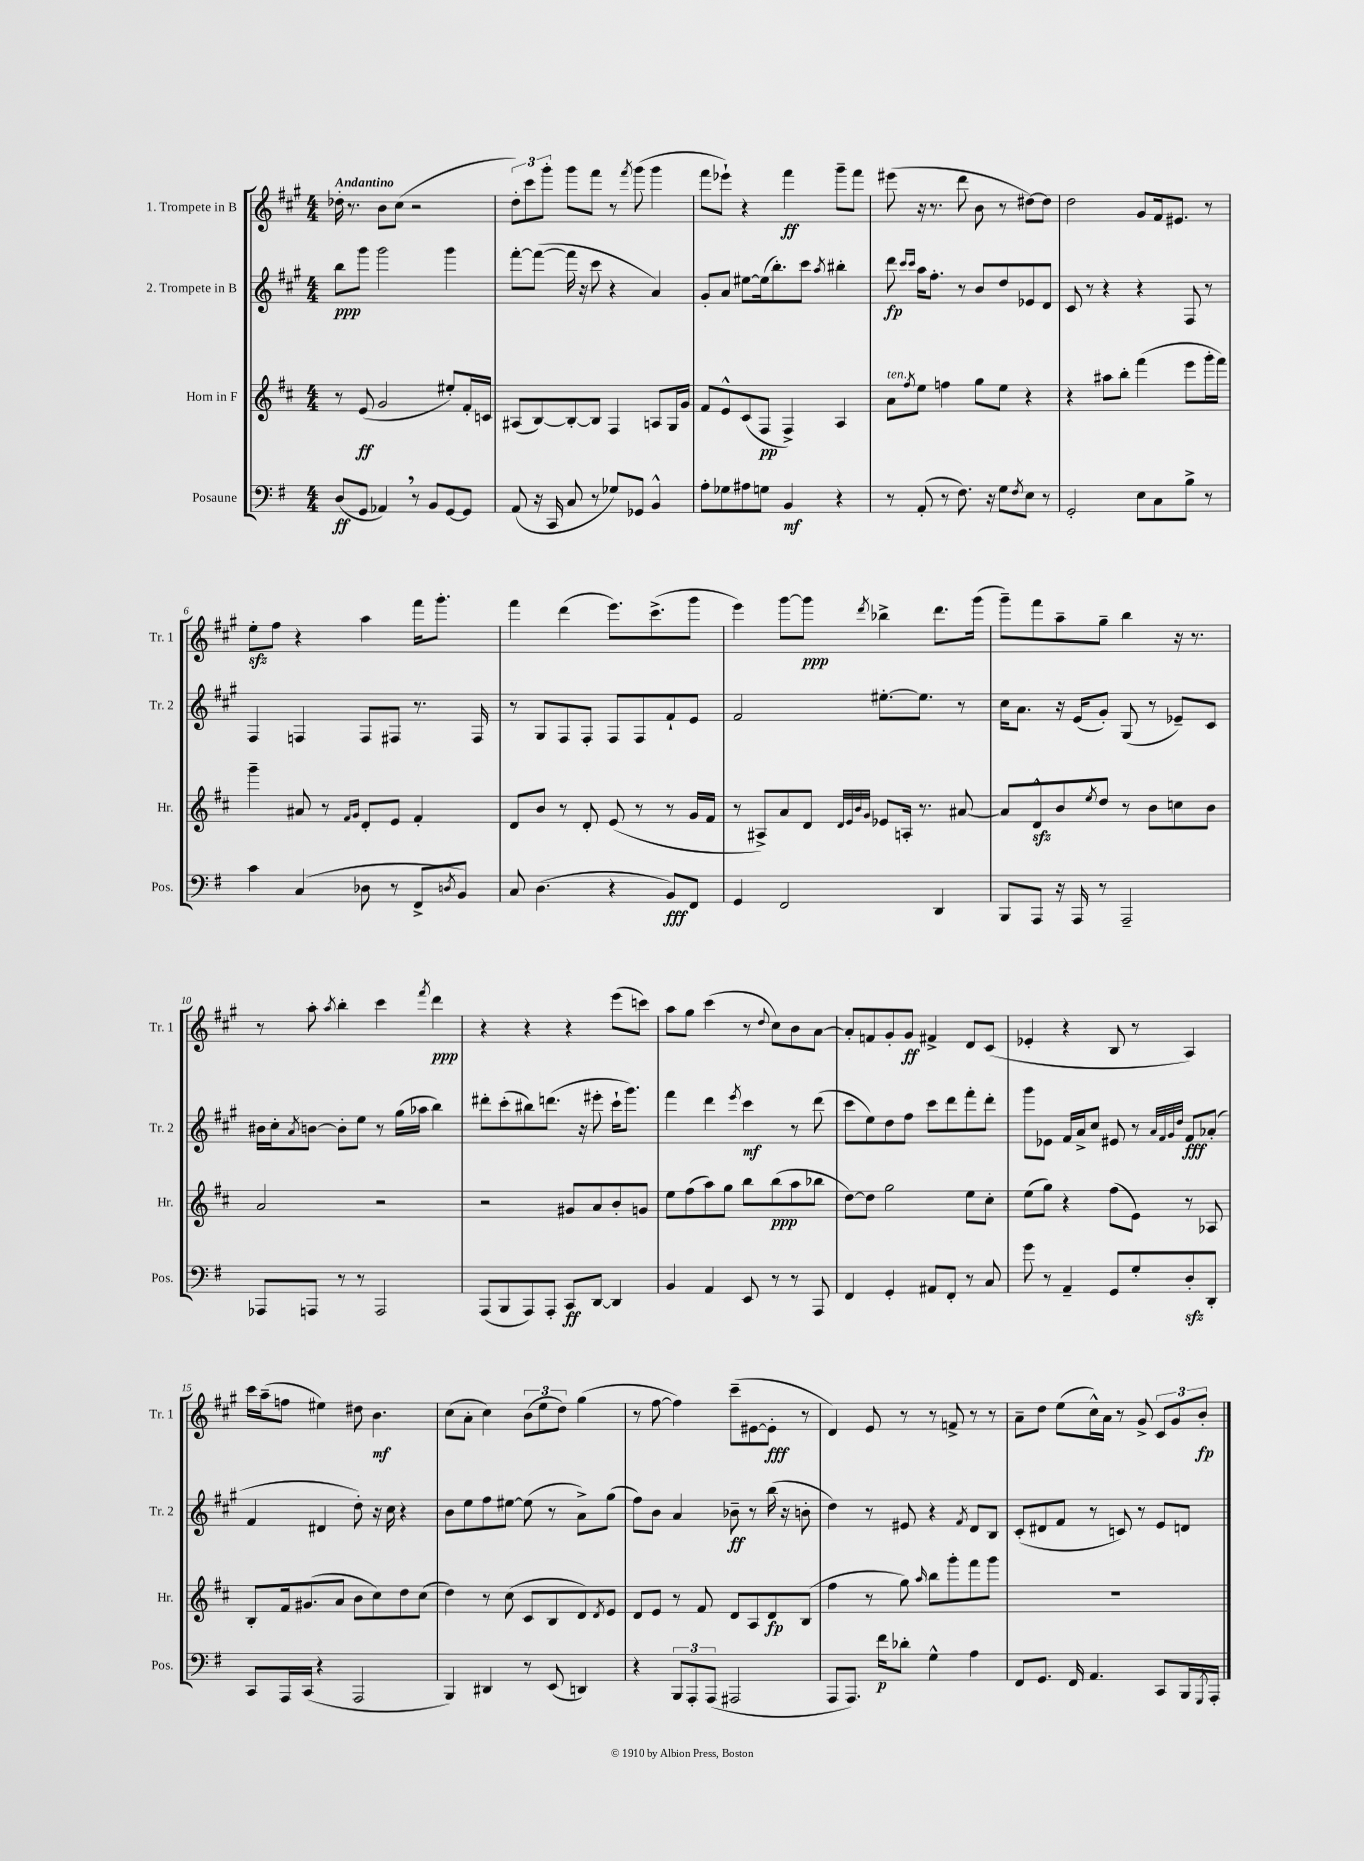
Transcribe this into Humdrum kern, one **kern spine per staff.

**kern	**kern	**kern	**kern
*staff4	*staff3	*staff2	*staff1
*clefF4	*clefG2	*clefG2	*clefG2
*k[f#]	*k[f#c#]	*k[f#c#g#]	*k[f#c#g#]
*M4/4	*M4/4	*M4/4	*M4/4
(8D	8r	8bb	16dd-'
.	.	.	8.r
8GG	(8e	8ggg#	.
4AA-)	2g	2ggg#	8b
.	.	.	(8cc#
8r	.	.	2r
8BB	.	.	.
[8GG	8ee#')	4ggg#	.
8GG]	16f#'	.	.
.	16c	.	.
=	=	=	=
(8AA	(8A#	[8fff#'	12dd')
.	.	.	12ccc#
16r	[8B)	(8fff#_	.
.	.	.	12ggg#'
16CC	.	.	.
8C	8B'_	16fff#]	8ggg#
.	.	16r	.
8r	8B]	8ccc#	8fff#
8G-)	4F#	4r	8r
.	.	.	8qfff#
8GG-	.	.	(8ggg#
4BB^^	8A	4a)	4ggg#
.	16G	.	.
.	16g	.	.
=	=	=	=
8A'	8f#	8g#'	8fff#
8G-	8e^^	8a	8eee-`)
8A#	(8c#	[8ee#	4r
8G	8F#	(16ee#]	.
.	.	8.bb')	.
4BB	4F#^)	.	4fff#
.	.	8ccc#	.
.	.	8qaa	.
4r	4A	4bb#'	8ggg#~
.	.	.	8fff#
=	=	=	=
8r	8a	8ddd	(8eee#
.	.	16qqccc#	.
.	8qff#	16qqccc#	.
(8AA'	8ee	16aa	16r
.	.	8.ff#'	8.r
8r	4ff	.	.
8.F#)	.	8r	8ddd
.	8gg	8b	8b
16r	.	.	.
8G	8ee	8dd	8r
8qF#	.	.	.
8E	4r	8e-	[8dd#)
8r	.	8d	8dd#]
=	=	=	=
2GG'	4r	8c#	2dd
.	.	8r	.
.	8aa#	4r	.
.	8bb'	.	.
8E	(4fff#	4r	8g#
8C	.	.	16f#
.	.	.	8.e#
8B^	8eee	8F#	.
8r	16ggg'	8r	8r
.	16fff#)	.	.
=	=	=	=
4c	4ggg~	4F#	8ee'
.	.	.	8ff#
(4C	8a#	4F	4r
.	8r	.	.
.	16qqf#	.	.
.	16qqg	.	.
8D-	8d'	8F	4aa
8r	8e	8F#	.
8FF#^	4f#'	8.r	16fff#
.	.	.	8.ggg#'
8qD	.	.	.
8BB)	.	.	.
.	.	16F#	.
=	=	=	=
8C	8d	8r	4fff#
(4.D	8b	8G#	.
.	8r	8F#	(4ddd
.	8d'	8F#'	.
4r	(8e	8F#	8.eee)
.	8r	8F#	.
.	.	.	(8.ccc#^
8BB)	8r	8f#`	.
8FF#	16g	8e	8ggg#
.	16f#	.	.
=	=	=	=
4GG	8r	2f#	4eee)
.	8A#^)	.	.
2FF#	8a	.	[8ggg#
.	8d	.	8ggg#]
.	32qqd	.	.
.	32qqe	.	.
.	32qqb	.	.
.	32qqg	.	8qddd
.	8e-	[8.ee#'	4bb-^
.	16A'	.	.
.	8.r	8.ee#]	.
4DD	.	.	8.ddd
.	[8a#	8r	.
.	.	.	(16ggg#
=	=	=	=
8BBB	8a#]	16cc#	8ggg#~)
.	.	8.a	.
8AAA	8d^^	.	8fff#
16r	8b	16r	8aa~
16AAA	.	(16e	.
.	8qee	.	.
8r	8dd	8g#')	8gg#~
2AAA~	8r	(8G#	4bb
.	8b	8r	.
.	8cc	8e-~)	16r
.	.	.	8.r
.	8b	8c#	.
=	=	=	=
8AAA-	2a	16b#	8r
.	.	16cc#'	.
.	.	8qa	.
8AAA	.	[8b	8aa'
.	.	.	8qaa
8r	.	8b']	4bb'
8r	.	8ee	.
2AAA	2r	8r	4ccc#
.	.	(16gg#	.
.	.	16aa-	.
.	.	.	8qfff#
.	.	4bb)	4ddd
=	=	=	=
(8AAA	2r	8ddd#'	4r
8BBB	.	(8ccc#'	.
8AAA)	.	8bb#)	4r
8AAA'	.	(8.ddd	.
8CC	8g#	.	4r
.	.	16r	.
[8DD	8a	8eee#'	.
4DD]	8b'	16ccc#`	(8eee
.	.	8.ggg#)	.
.	8g	.	8ccc)
=	=	=	=
4BB	8ee	4fff#	8aa
.	(8ff#	.	8gg#
4AA	8aa)	4ddd	(4ccc#
.	8gg	.	.
.	.	8qeee	.
8EE	8bb	4ccc#	8r
.	.	.	8qqdd
8r	(8bb	.	8cc#)
8r	8aa	8r	8b
8AAA	8bb-	(8ddd	[8a
=	=	=	=
4FF#	[8dd)	8ccc#	8a']
.	8dd]	8ee)	8f
4GG'	2gg	8dd	8g#'
.	.	8ff#	8g#
8AA#	.	8ccc#	4f#^
8FF#'	.	8ddd	.
8r	8ee	8fff#'	8d
8C	8cc#'	8ddd'	(8c#
=	=	=	=
8g	(8ee	8ggg#	4e-'
8r	8gg)	8e-	.
4AA~	4r	16f#	4r
.	.	16a^	.
.	.	8cc#	.
8GG	(8ff#	8e#	8B
8G'	8e)	8r	8r
.	.	32qqa	.
.	.	32qqf#	.
.	.	32qqg#	.
.	.	32qqdd	.
8D'	8r	8f#	4A)
8DD'	8A-	(8a-'	.
=	=	=	=
8CC	8B'	4f#	16ccc#
.	.	.	(16aa~
16AAA	16f#	.	8ff
(16CC	(8.g#	.	.
4r	.	4d#	4ee#)
.	8a	.	.
2AAA	8b	8dd')	8dd#
.	8cc#)	16r	4.b
.	.	16cc#	.
.	8dd	4r	.
.	(8cc#	.	.
=	=	=	=
4BBB)	4dd)	8b	(8cc#
.	.	8ee	8a'
4DD#	8r	8ff#	4cc#)
.	(8cc#	[8ee#	.
8r	8c#	(8ee#]	(12b
.	.	.	12ee
(8EE	8B	8r	.
.	.	.	12dd)
4DD)	8d)	8a^)	(4gg#
.	8qd	.	.
.	8e	(8gg#	.
=	=	=	=
4r	8d	8ff#)	8r
.	8e	8b	[8ff#
12BBB	8r	4a	4ff#])
12AAA'	.	.	.
.	8f#	.	.
(12AAA	.	.	.
2AAA#	8d	8b-~	(8ccc#~
.	8A	8r	[8e#
.	8d	(16bb	8e#']
.	.	16r	.
.	(8B	8b'	8r
=	=	=	=
8AAA	4ff#	4dd)	4d)
8.AAA)	.	.	.
.	8r	8r	8e
16f#	.	.	.
8d-'	8gg)	8e#	8r
.	16qqaa	.	.
4G^^	8bb	4r	8r
.	8ggg'	.	8f^
.	.	8qf#	.
4A	8fff#	8d	8r
.	8ggg	8B	8r
=	=	=	=
8FF#	1r	(8c#'	8a~
8.GG	.	8d#	8dd
.	.	8f#	(8ee
16FF#	.	.	.
4.AA	.	8r	16cc#^^)
.	.	.	16a
.	.	8c)	8r
.	.	8r	8g#^
8CC	.	8e	12c#
.	.	.	12g#
16BBB	.	8d	.
.	.	.	12b'
8qGGG	.	.	.
16AAA'	.	.	.
==	==	==	==
*-	*-	*-	*-
